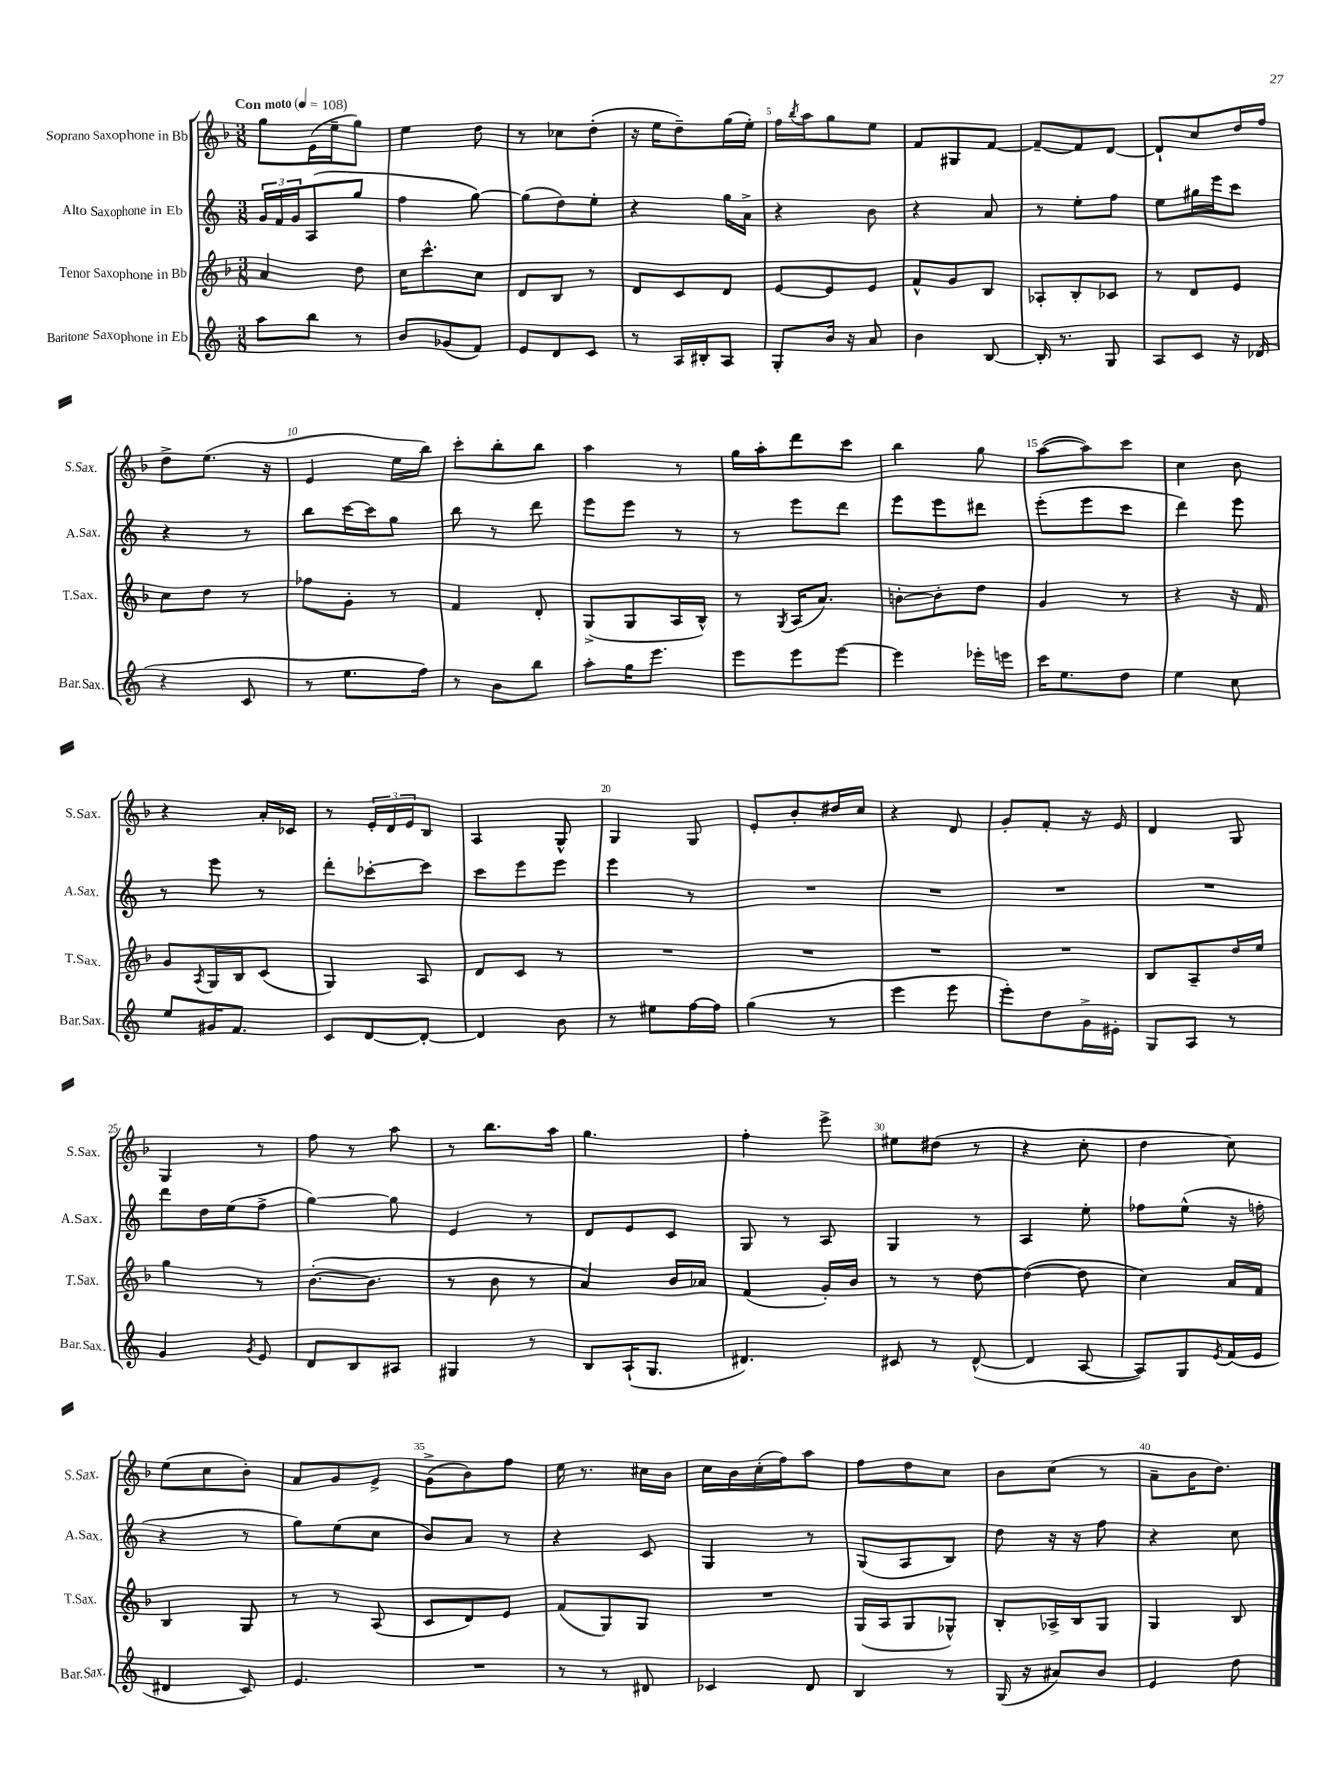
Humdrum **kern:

**kern	**kern	**kern	**kern
*staff4	*staff3	*staff2	*staff1
*clefG2	*clefG2	*clefG2	*clefG2
*k[]	*k[b-]	*k[]	*k[b-]
*M3/8	*M3/8	*M3/8	*M3/8
*MM108	*MM108	*MM108	*MM108
8aa	4a	24g	8gg
.	.	24f	.
.	.	24g	.
8bb	.	(8A	(16e
.	.	.	16ee~
8r	8dd	8gg	8gg)
=	=	=	=
8b	16cc	4ff	4ee
.	8.ccc^^	.	.
(8g-	.	.	.
8f)	8cc	[8gg)	8dd
=	=	=	=
8e	8d	(8gg]	8r
8d	8B-	8dd)	8cc-
8c	8r	8ee'	(8dd'
=	=	=	=
8r	8d	4r	16r
.	.	.	16ee
16A	8c	.	8dd~)
16B#'	.	.	.
8A	8d	16gg	(16gg
.	.	16a^	16ee')
=	=	=	=
8G'	[8e	4r	16ff
.	.	.	8qbb-
.	.	.	16aa
16b	8e]	.	8gg
16r	.	.	.
8a	8e	8b	8ee
=	=	=	=
4b	8f^^	4r	8f
.	8g	.	8G#
[8B	8B-	8a	[8f
=	=	=	=
16B']	8A-'	8r	8f~_
8.r	.	.	.
.	8B-'	8ee'	8f]
8G	8c-	8ff	[8d
=	=	=	=
8A	8r	8ee	8d`]
8c	8d	16gg#	8cc
.	.	16eee	.
16r	8e	8ccc	16dd
(16d-	.	.	16ff
=	=	=	=
4r	8cc	4r	8dd^
.	8dd	.	(8.ee
8c	8r	8r	.
.	.	.	16r
=	=	=	=
8r	8ff-	8bb	4e
8.ee	8g'	[16ccc	.
.	.	16ccc]	.
.	8r	8gg	16ee
16ff)	.	.	16bb-)
=	=	=	=
8r	4f	8bb	8ccc'
8b	.	8r	8bb-'
8bb	8d'	8ddd	8bb-
=	=	=	=
8aa'	(8G^	8eee	4aa
16gg	8G	8eee	.
8.eee	.	.	.
.	16A	8r	8r
.	16B-^^)	.	.
=	=	=	=
8eee	8r	8r	16gg
.	.	.	16aa'
.	8qG	.	.
8eee	(16A	8eee	8ddd
.	8.a)	.	.
[8eee	.	8ddd	8ccc
=	=	=	=
4eee]	[8b'	8eee	4bb-
.	8b']	8eee	.
16eee-'	8dd	8ddd#	8gg
16eee	.	.	.
=	=	=	=
16ccc	4g	(8eee'	([8aa
8.ee	.	.	.
.	.	8eee	8aa])
8dd	8r	8ccc	8ccc
=	=	=	=
4ee	4r	4ddd)	4cc
8cc	16r	8eee	8b-
.	16f	.	.
=	=	=	=
8ee	8g	8r	4r
.	8qA	.	.
16g#	16G	8eee	.
8.f	16B-	.	.
.	(8c	8r	16a'
.	.	.	16c-
=	=	=	=
8c	4G)	8ddd'	8r
[8d	.	[8ccc-'	24e'
.	.	.	24d
.	.	.	24e
8d'_	8A	8ccc-]	8B-
=	=	=	=
4d]	8d	8ccc	4A
.	8c	8eee	.
8b	8r	8eee	8G^^
=	=	=	=
8r	4.r	4eee	4G
8ee#	.	.	.
[16ff	.	8r	8G
16ff]	.	.	.
=	=	=	=
(4gg	4.r	4.r	8e'
.	.	.	8b-'
8r	.	.	16dd#
.	.	.	16cc
=	=	=	=
4eee	4.r	4.r	4r
8eee	.	.	8d
=	=	=	=
8eee')	4.r	4.r	8g'
8dd	.	.	8f'
16g^	.	.	16r
16e#'	.	.	16e
=	=	=	=
8G	8B-	4.r	4d
8A	8A~	.	.
8r	16dd	.	8G
.	16ee	.	.
=	=	=	=
4g	4gg	8ddd	4G
.	.	16dd	.
.	.	(16ee	.
8qg	.	.	.
8e	8r	8ff^	8r
=	=	=	=
8d	([8.b-'	[4gg)	8ff
8B	.	.	8r
.	8.b-]	.	.
8A#	.	8gg]	8aa
=	=	=	=
4G#	8r	4e	8r
.	8b-	.	8.bb-
8r	8r	8r	.
.	.	.	16aa
=	=	=	=
8B	4a)	8d	4.gg
(16A`	.	8e	.
8.G	.	.	.
.	16b-	8c	.
.	16a-	.	.
=	=	=	=
4.d#)	(4f	8G	4ff'
.	.	8r	.
.	16g')	8A	8eee^
.	16b-	.	.
=	=	=	=
8c#	8r	4G	8ee#
8r	8r	.	(8dd#
([8d^^	[8dd	8r	8r
=	=	=	=
4d]	(4dd_	4A	4r
[8A	8dd]	8ee'	8cc'
=	=	=	=
8A])	4cc)	8ff-	4dd
8G	.	(8ee^^	.
8qe	.	.	.
(16f	16a	16r	8cc)
16e	16f	16ff'	.
=	=	=	=
4d#	4B-	4r	(8ee
.	.	.	8cc
8c)	8G	8r	8b-')
=	=	=	=
4.e	8r	8gg)	8a
.	8r	(8ee	8g
.	(8A	8cc	8e^
=	=	=	=
4.r	8c	8b)	(8g^
.	8d)	8a	8b-)
.	8e	8r	8ff
=	=	=	=
8r	(8f	4r	16ee
.	.	.	8.r
8r	8G)	.	.
8d#	8G	8c	16cc#
.	.	.	16b-
=	=	=	=
4c-	4.r	4G	16cc
.	.	.	16b-
.	.	.	(16cc'
.	.	.	16ff)
8d	.	8r	8aa
=	=	=	=
4B	(16G	(8G	8ff
.	16A	.	.
.	8G	8A	8dd
8r	8G-^^)	8B)	8cc
=	=	=	=
(16G	8B-'	8dd	8b-
16r	.	.	.
8a#)	16A-^	16r	(8cc
.	16B-	16r	.
8b	8G	8ff	8r
=	=	=	=
4e	4G	4r	8a~
.	.	.	16b-
.	.	.	8.dd)
8dd	8B-	8cc	.
==	==	==	==
*-	*-	*-	*-
